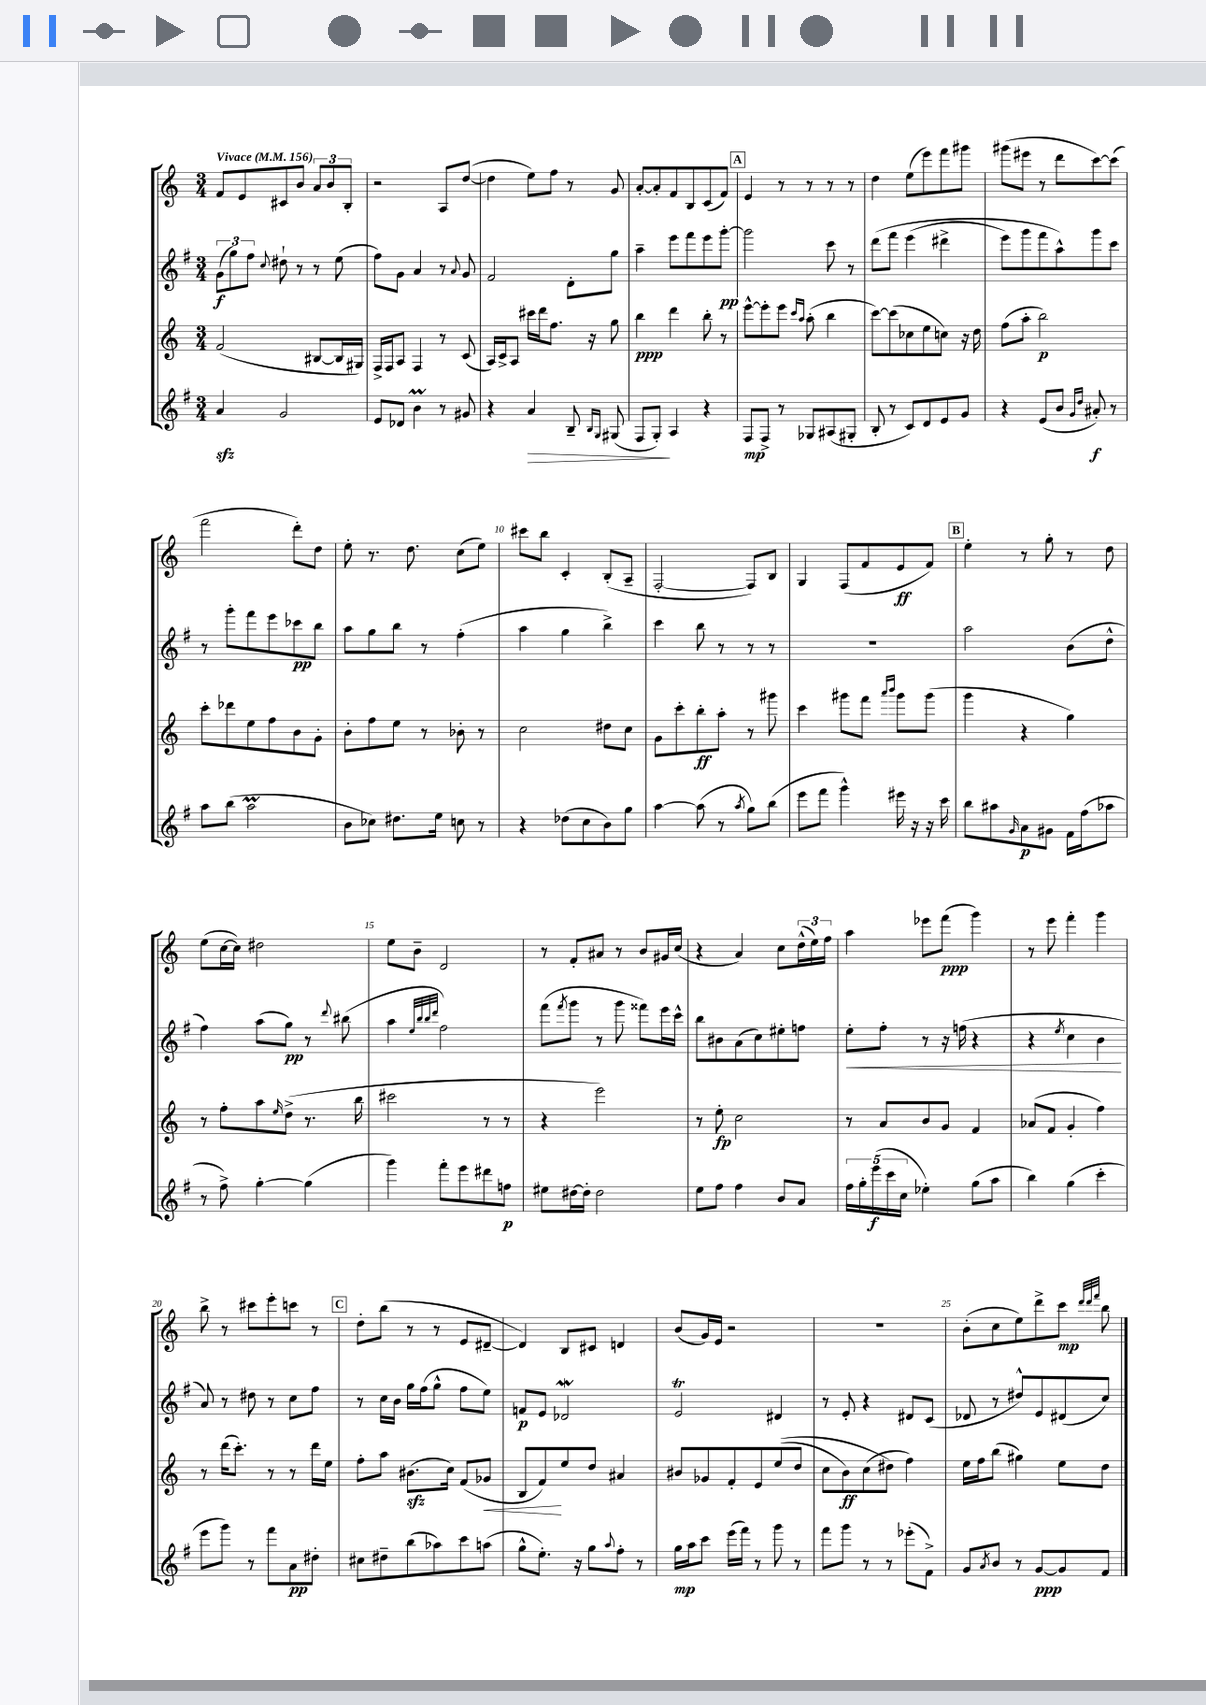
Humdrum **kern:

**kern	**dynam	**kern	**dynam	**kern	**dynam	**kern	**dynam
*part4	*part4	*part3	*part3	*part2	*part2	*part1	*part1
*staff4	*staff4	*staff3	*staff3	*staff2	*staff2	*staff1	*staff1
*clefG2	*	*clefG2	*	*clefG2	*	*clefG2	*
*k[f#]	*	*k[]	*	*k[f#]	*	*k[]	*
*M3/4	*	*M3/4	*	*M3/4	*	*M3/4	*
*MM156	*	*MM156	*	*MM156	*	*MM156	*
=1	=1	=1	=1	=1	=1	=1	=1
!	!	!	!	!	!	!LO:TX:a:B:t=Vivace	!
4azz/	.	(2f/	.	(12g\L	f	8f/L	.
.	.	.	.	12gg\)	.	.	.
.	.	.	.	.	.	8e/	.
.	.	.	.	12ff#\J	.	.	.
.	.	.	.	8qqcc/	.	.	.
2g/	.	.	.	8dd#X`\	.	8c#X/	.
.	.	.	.	8r	.	8b/J	.
.	.	[8B#X/L	.	8r	.	12a/L	.
.	.	.	.	.	.	12b/	.
.	.	16B#/L]	.	(8ee\	.	.	.
.	.	.	.	.	.	12B'/J	.
.	.	16G#X/JJ)	.	.	.	.	.
=2	=2	=2	=2	=2	=2	=2	=2
8e/L	.	16F^/LL	.	8ff#\L)	.	2r	.
.	.	16F/J	.	.	.	.	.
8d-X/J	.	8A/J	.	8g\J	.	.	.
4bm\	.	4F/	.	4a/	.	.	.
8r	.	8r	.	8r	.	8A/L	.
.	.	.	.	8qqa/	.	.	.
8g#X/	.	(8c/	.	8g/	.	([8dd/J	.
=3	=3	=3	=3	=3	=3	=3	=3
4r	.	16A/LL)	.	2f#/	.	4dd\]	.
.	.	16c^/J	.	.	.	.	.
.	.	8A/J	.	.	.	.	.
!	!LO:HP:b	!	!	!	!	!	!
4a/	>	16ccc#X\LL	.	.	.	8ee\L)	.
.	.	16ddd\J	.	.	.	.	.
.	.	8.ff\J	.	.	.	8ff\J	.
8B~/	.	.	.	8d'\L	.	8r	.
.	.	16r	.	.	.	.	.
16qqB/LL	.	.	.	.	.	.	.
16qqG/JJ	.	.	.	.	.	.	.
(8G#X/	.	8gg\	.	8gg\J	.	8g/	.
=4	=4	=4	=4	=4	=4	=4	=4
8F#/L	.	4bb\	ppp	4aa~\	.	[8a'/L	.
8G'/J)	.	.	.	.	.	8a'/]	.
4A/	]	4ddd\	.	8eee\L	.	8f/	.
.	.	.	.	8fff#\	.	8B/	.
4r	.	8bb'\	.	8eee\	.	(8c/	.
.	.	8r	.	[8ggg'\J	pp	8f/J)	.
!!LO:REH:place=s1:t=A
=5	=5	=5	=5	=5	=5	=5	=5
8F#/L	mp	[8eee^^\L	.	2ggg\]	.	4e/	.
8F#^/J	.	8eee'\]	.	.	.	.	.
8r	.	8eee\J	.	.	.	8r	.
.	.	16qqccc/LL	.	.	.	.	.
.	.	16qqaa/JJ	.	.	.	.	.
8G-X/L	.	(8aa'\	.	.	.	8r	.
(8A#X/	.	4bb\	.	8ccc\	.	8r	.
8G#X'/J	.	.	.	8r	.	8r	.
=6	=6	=6	=6	=6	=6	=6	=6
8B'/	.	[8ccc\L)	.	(8ddd\L	.	4dd\	.
8r	.	(8ccc\]	.	8fff#\J	.	.	.
8c/L)	.	8cc-X\	.	(4eee\	.	(8ee\L	.
8d/	.	8ee\	.	.	.	8eee\)	.
8e/	.	8ccn\J)	.	4ddd#X^\	.	8fff\	.
8g/J	.	16r	.	.	.	8ggg#X\J	.
.	.	16dd\	.	.	.	.	.
=7	=7	=7	=7	=7	=7	=7	=7
4r	.	(8ff\L	.	8eee\L)	.	(8ggg#X\L	.
.	.	8aa'\J	.	8ggg\	.	8eee#X\J	.
(8e/L	.	2bb\)	p	8fff#\	.	8r	.
8b/J	.	.	.	8aa^^\)	.	8ddd\L	.
16qqg/LL	.	.	.	.	.	.	.
16qqdd/JJ	.	.	.	.	.	.	.
8a#X'/)	f	.	.	8ggg\	.	[8ccc\)	.
8r	.	.	.	8ccc\J	.	(8ccc\J]	.
!!LO:LB:g=z
=8	=8	=8	=8	=8	=8	=8	=8
8aa\L	.	8ccc'\L	.	8r	.	2fff\	.
(8bb\J	.	8ddd-X\	.	8ggg'\L	.	.	.
2aaM\	.	8ee\	.	8fff#\	.	.	.
.	.	8ff\	.	8eee\	.	.	.
.	.	8b\	.	8ccc-X\	pp	8ddd'\L)	.
.	.	8g'\J	.	8bb\J	.	8dd\J	.
=9	=9	=9	=9	=9	=9	=9	=9
8b\L	.	8b'\L	.	8aa\L	.	8ee'\	.
8cc-X\J)	.	8ff\	.	8gg\	.	8.r	.
8.dd#X\L	.	8ee\J	.	8bb\J	.	.	.
.	.	.	.	.	.	8.dd\	.
.	.	8r	.	8r	.	.	.
16ee\Jk	.	.	.	.	.	.	.
8ccn\	.	8b-X'\	.	(4ff#'\	.	(8cc\L	.
8r	.	8r	.	.	.	8ee\J)	.
=10	=10	=10	=10	=10	=10	=10	=10
4r	.	2cc\	.	4aa\	.	8ccc#X\L	.
.	.	.	.	.	.	8bb\J	.
(8dd-X\L	.	.	.	4gg\	.	4c'/	.
8cc\	.	.	.	.	.	.	.
8b\)	.	8dd#X\L	.	4bb^\)	.	(8B'/L	.
8gg\J	.	8cc\J	.	.	.	8A~/J	.
=11	=11	=11	=11	=11	=11	=11	=11
[4aa\	.	8g\L	.	4ccc\	.	[2F'/	.
.	.	8ccc'\	.	.	.	.	.
(8aa\]	.	8bb'\	ff	8bb\	.	.	.
8r	.	8aa'\J	.	8r	.	.	.
8qaa/	.	.	.	.	.	.	.
8gg\L)	.	8r	.	8r	.	8F/L])	.
(8bb\J	.	8ggg#X\	.	8r	.	8B/J	.
=12	=12	=12	=12	=12	=12	=12	=12
8eee\L	.	4ccc\	.	2.r	.	4G/	.
8fff#\J	.	.	.	.	.	.	.
4ggg^^\)	.	8ggg#X\L	.	.	.	(8F/L	.
.	.	8fff\J	.	.	.	8f/	.
.	.	16qqaaa/LL	.	.	.	.	.
.	.	16qqbbb/JJ	.	.	.	.	.
16eee#X\	.	8ggg#\L	.	.	.	8e/	ff
16r	.	.	.	.	.	.	.
16r	.	(8ggg#\J	.	.	.	8f/J)	.
16ccc\	.	.	.	.	.	.	.
!!LO:REH:place=s1:t=B
=13	=13	=13	=13	=13	=13	=13	=13
8bb\L	.	4ggg\	.	2aa\	.	4ee'\	.
8aa#X\	.	.	.	.	.	.	.
16qqg/	.	.	.	.	.	.	.
8a\	p	4r	.	.	.	8r	.
8g#X\J	.	.	.	.	.	8gg'\	.
16f#\LL	.	4gg\)	.	(8b\L	.	8r	.
(16ff#\J	.	.	.	.	.	.	.
8aa-X\J	.	.	.	8dd^^\J	.	8dd\	.
!!LO:LB:g=z
=14	=14	=14	=14	=14	=14	=14	=14
8r	.	8r	.	4ff#\)	.	(8ee\L	.
8ff#^\)	.	8ff'\L	.	.	.	[16cc\L	.
.	.	.	.	.	.	16cc\JJ])	.
[4gg'\	.	8aa\	.	(8aa\L	.	2dd#X\	.
.	.	16qqee/	.	.	.	.	.
.	.	(8dd^\J	.	8gg\J)	pp	.	.
(4gg\]	.	8.r	.	8r	.	.	.
.	.	.	.	8qqddd/	.	.	.
.	.	.	.	(8bb#X\	.	.	.
.	.	16bb\	.	.	.	.	.
=15	=15	=15	=15	=15	=15	=15	=15
4ggg\)	.	2ccc#X\	.	4aa\	.	8ee\L	.
.	.	.	.	.	.	8b~\J	.
.	.	.	.	32qqee/LLL	.	.	.
.	.	.	.	32qqbb/	.	.	.
.	.	.	.	32qqbb/	.	.	.
.	.	.	.	32qqddd/JJJ	.	.	.
8fff#'\L	.	.	.	2ff#\)	.	2d/	.
8eee\	.	.	.	.	.	.	.
8ddd#X\	.	8r	.	.	.	.	.
8ffn\J	p	8r	.	.	.	.	.
=16	=16	=16	=16	=16	=16	=16	=16
8ee#X\L	.	4r	.	(8fff#\L	.	8r	.
.	.	.	.	8qfff#/	.	.	.
[16dd#X\L	.	.	.	8ggg\J	.	8f'/L	.
16dd#'\JJ]	.	.	.	.	.	.	.
2dd#\	.	2eee\)	.	8r	.	8a#X/J	.
.	.	.	.	8ggg\	.	8r	.
.	.	.	.	8fff##X\L)	.	8b/L	.
.	.	.	.	16eee\L	.	16g#X/L	.
.	.	.	.	16ccc^^\JJ	.	(16cc/JJ	.
=17	=17	=17	=17	=17	=17	=17	=17
8ee\L	.	8r	.	8bb\L	.	4r	.
8ff#\J	.	8ee'\	fp	8b#X\	.	.	.
4ff#\	.	2cc\	.	(8a\	.	4a/)	.
.	.	.	.	8cc\)	.	.	.
8b/L	.	.	.	8ee#X'\	.	8cc\L	.
8a/J	.	.	.	8ffn\J	.	(24dd^^\L	.
.	.	.	.	.	.	24ee\)	.
.	.	.	.	.	.	24ff\JJ	.
=18	=18	=18	=18	=18	=18	=18	=18
!	!	!	!	!	!LO:HP:b	!	!
20ff#\LL	.	8r	.	8ee'\L	<	4aa\	.
20gg'\	.	.	.	.	.	.	.
(20eee\	f	.	.	.	.	.	.
.	.	8a/L	.	8ff#'\J	.	.	.
20ccc\	.	.	.	.	.	.	.
20cc\JJ	.	.	.	.	.	.	.
4ee-X'\)	.	8b/	.	8r	.	8eee-X\L	.
.	.	8g/J	.	16r	.	(8fff\J	ppp
.	.	.	.	(16ffn\	.	.	.
(8gg\L	.	4f/	.	4r	.	4ggg\)	.
8aa\J	.	.	.	.	.	.	.
=19	=19	=19	=19	=19	=19	=19	=19
4bb\)	.	(8a-X/L	.	4r	.	8r	.
.	.	8f/J	.	.	.	8eee\	.
.	.	.	.	8qee/	.	.	.
(4gg\	.	4g'/	.	4cc\	.	4fff'\	.
4ccc'\	.	4ff\)	.	4b\	.	4ggg\	.
.	.	.	.	.	[	.	.
!!LO:LB:g=z
=20	=20	=20	=20	=20	=20	=20	=20
8eee\L	.	8r	.	8a/)	.	8bb^\	.
8ggg\J)	.	(16ddd\KL	.	8r	.	8r	.
.	.	8.ccc'\J)	.	.	.	.	.
8r	.	.	.	8dd#X\	.	8ccc#X\L	.
8fff#\L	.	8r	.	8r	.	8eee'\	.
8a\	pp	8r	.	8cc\L	.	8cccn\J	.
8dd#X'\J	.	16ddd\LL	.	8ff#\J	.	8r	.
.	.	16ee\JJ	.	.	.	.	.
!!LO:REH:place=s1:t=C
=21	=21	=21	=21	=21	=21	=21	=21
8cc#X\L	.	8ff'\L	.	8r	.	8dd'\L	.
8dd#X~\	.	8aa\J	.	16cc\LL	.	(8bb\J	.
.	.	.	.	16b\JJ	.	.	.
(8bb\	.	(8.b#Xzz\L	.	16gg\LL	.	8r	.
.	.	.	.	(16ff#\J	.	.	.
8aa-X\)	.	.	.	8gg^^\J	.	8r	.
.	.	16cc\Jk)	.	.	.	.	.
8ccc\	.	(8f/L	.	8ff#\L	.	8e/L	.
!	!	!	!LO:HP:b	!	!	!	!
(8aan\J	.	8g-X/J	<	8ee\J)	.	[8d#X~/J	.
=22	=22	=22	=22	=22	=22	=22	=22
8gg^^\L	.	8B/L	.	8fn/L	p	4d#/])	.
8.ee'\J)	.	8f/)	.	8e/J	.	.	.
.	.	8ee/	[	2d-Xw/	.	8B/L	.
16r	.	.	.	.	.	.	.
8gg\L	.	8dd/J	.	.	.	8c#X/J	.
8qqaa/	.	.	.	.	.	.	.
8ff#'\J	.	4a#X/	.	.	.	4dn/	.
8r	.	.	.	.	.	.	.
=23	=23	=23	=23	=23	=23	=23	=23
16gg\LL	mp	8b#X/L	.	2eT/	.	(8b/L	.
16aa\J	.	.	.	.	.	.	.
8ccc\J	.	8g-X/	.	.	.	16g/L)	.
.	.	.	.	.	.	16e/JJ	.
(16eee\LL	.	8f'/	.	.	.	2r	.
16fff#\JJ)	.	.	.	.	.	.	.
8r	.	8e/	.	.	.	.	.
8ggg\	.	((8ee/	.	4d#X/	.	.	.
8r	.	8dd/J	.	.	.	.	.
=24	=24	=24	=24	=24	=24	=24	=24
8fff#\L	.	8cc\L	.	8r	.	2.r	.
8ggg\J	.	8b\)	ff	8e'/	.	.	.
8r	.	(8cc\	.	4r	.	.	.
8r	.	8dd#X\J)	.	.	.	.	.
(8eee-X'\L	.	4ff\)	.	8d#X/L	.	.	.
8f#^\J)	.	.	.	(8c/J	.	.	.
=25	=25	=25	=25	=25	=25	=25	=25
8g/L	.	16ee\LL	.	8d-X/	.	(8b'\L	.
.	.	16ff\J	.	.	.	.	.
8qa/	.	.	.	.	.	.	.
8b/J	.	(8bb\J	.	8r	.	8cc\	.
8r	.	4gg#X\)	.	8dd#X^^/L)	.	8ee\)	.
[8g/L	ppp	.	.	8e/	.	8ddd^\	.
8g/]	.	8ee\L	.	(8d#X/	.	8ccc\J	mp
.	.	.	.	.	.	32qqddd/LLL	.
.	.	.	.	.	.	32qqddd/	.
.	.	.	.	.	.	32qqfff/JJJ	.
8f#/J	.	8dd\J	.	8cc/J)	.	8bb\	.
==	==	==	==	==	==	==	==
*-	*-	*-	*-	*-	*-	*-	*-
